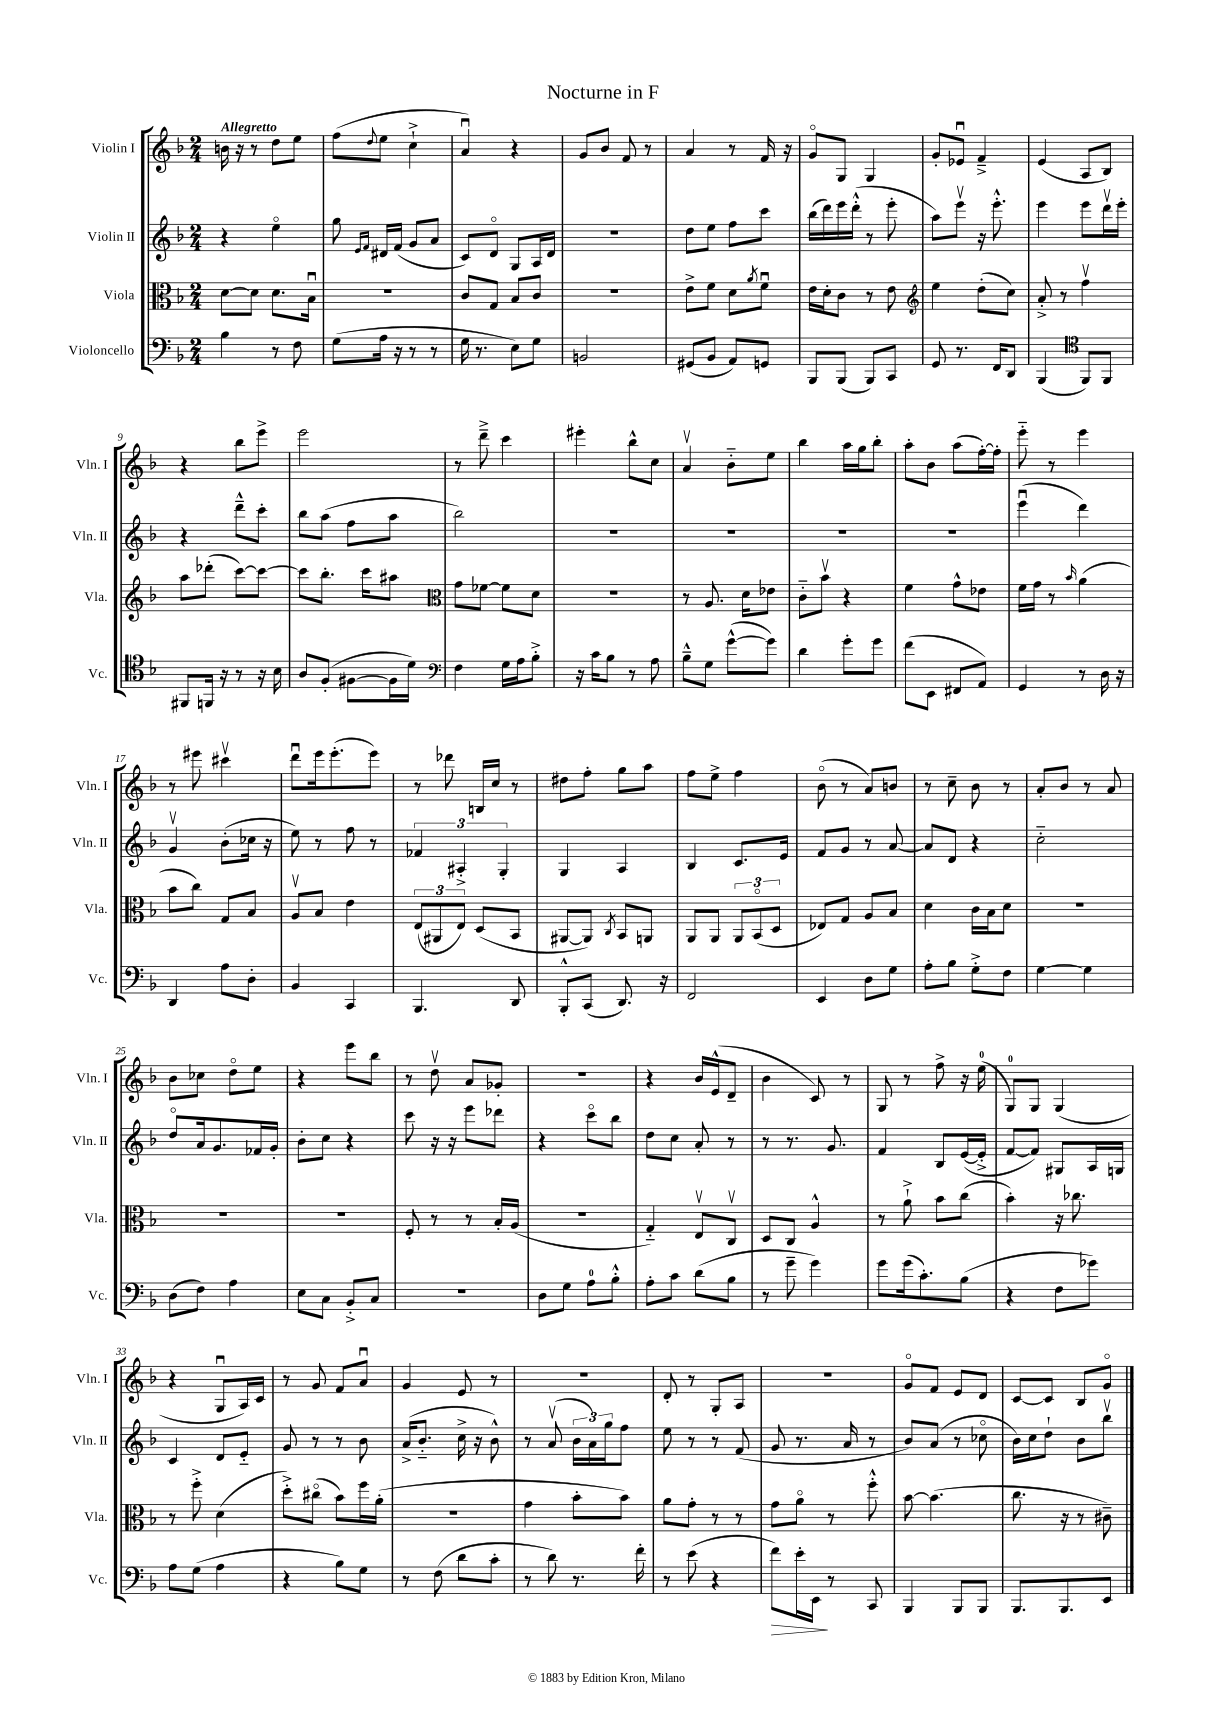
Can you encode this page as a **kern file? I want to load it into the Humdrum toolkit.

**kern	**kern	**kern	**kern
*staff4	*staff3	*staff2	*staff1
*clefF4	*clefC3	*clefG2	*clefG2
*k[b-]	*k[b-]	*k[b-]	*k[b-]
*M2/4	*M2/4	*M2/4	*M2/4
4B-	[8d	4r	16b
.	.	.	16r
.	8d]	.	8r
8r	8.d	4eeo	8dd
8F	.	.	8ee
.	16B-u	.	.
=	=	=	=
(8G	2r	8gg	(8ff
.	.	16qqe	.
.	.	16qqf	8qqdd
16A	.	16d#	8ee
16r	.	(16f	.
8r	.	8g	4cc`^
8r	.	8a	.
=	=	=	=
16G	8c	8c)	4au)
8.r	.	.	.
.	8G	8do	.
8E)	8B-	8G	4r
8G	8c	16A	.
.	.	16d	.
=	=	=	=
2BB	2r	2r	8g
.	.	.	8b-
.	.	.	8f
.	.	.	8r
=	=	=	=
(8GG#	8e^	8dd	4a
8BB-	8f	8ee	.
8AA)	8d	8ff	8r
.	8qa	.	.
8GG	8fu	8ccc	16f
.	.	.	16r
=	=	=	=
8BBB-	16e	(16bb-	8go
.	16d'	16ddd)	.
(8BBB-	8c	16eee	8G
.	.	(16ddd'^^	.
8BBB-)	8r	8r	4G
8CC	8e	8eee'	.
=	=	=	=
*	*clefG2	*	*
8GG	4ee	8aa)	8g'
8.r	.	8eeev	8e-u
.	(8dd'	16r	4f~^
16FF	.	8.eee'^^	.
8DD	8cc)	.	.
=	=	=	=
(4BBB-	8a'^	4eee	(4e
.	8r	.	.
*clefC4	*	*	*
8FF)	4ffv	8eee	8A
8FF	.	16dddv	8B-)
.	.	16eee'	.
=	=	=	=
8FF#	8aa	4r	4r
16FF	(8ddd-'	.	.
16r	.	.	.
8r	[8ccc)	8ddd~^^	8bb-
16r	8ccc_	8ccc'	8eee^
16B-	.	.	.
=	=	=	=
8A	8ccc]	8bb-	2eee
(8F'	8.bb-'	(8aa	.
[8F#	.	8ff	.
.	16ccc	.	.
16F#]	8aa#	8aa	.
16d)	.	.	.
=	=	=	=
*clefF4	*clefC3	*	*
4F	8g	2bb-)	8r
.	[8f-	.	8ddd~^
16G	8f-]	.	4ccc
16A	.	.	.
8B-'^	8d	.	.
=	=	=	=
16r	2r	2r	4eee#'
16c	.	.	.
8B-	.	.	.
8r	.	.	8bb-^^
8A	.	.	8cc
=	=	=	=
8B-~^^	8r	2r	4av
8G	8.A	.	.
([8g^^	.	.	8b-'~
.	16d	.	.
8g])	8e-	.	8ee
=	=	=	=
4d	8c'~	2r	4bb-
.	8b-v	.	.
8g'	4r	.	16aa
.	.	.	16gg
8g	.	.	8bb-'
=	=	=	=
(8f	4f	2r	8aa'
8EE	.	.	8b-
8FF#	8g^^	.	(8aa
8AA)	8e-	.	[16ff')
.	.	.	16ff']
=	=	=	=
4GG	16f	(4eeeu	8eee'~
.	16g	.	.
.	8r	.	8r
.	16qqb-	.	.
8r	(4a	4ddd)	4eee
16D	.	.	.
16r	.	.	.
=	=	=	=
4DD	8b-	4gv	8r
.	8cc)	.	8eee#
8A	8G	(8b-'	4ccc#v
8D'	8B-	16cc-	.
.	.	16r	.
=	=	=	=
4BB-	8Av	8ee)	8dddu
.	8B-	8r	16eee
.	.	.	(8.eee'
4CC	4e	8ff	.
.	.	8r	8eee)
=	=	=	=
4.BBB-	(12E	6f-	8r
.	12AA#	.	.
.	.	.	8ddd-
.	12E)	6A#'^	.
.	(8D	.	16B
.	.	.	16cc
.	.	6G'	.
8DD	8BB-	.	8r
=	=	=	=
8BBB-'^^	[8AA#	4G	8dd#
(8CC	8AA#])	.	8ff'
.	8qC	.	.
8.DD)	8BB-	4A	8gg
.	8AA	.	8aa
16r	.	.	.
=	=	=	=
2FF	8AA	4B-	8ff
.	8AA	.	8ee^
.	12AA	8.c	4ff
.	(12BB-o	.	.
.	12D	.	.
.	.	16e	.
=	=	=	=
4EE	8E-)	8f	(8b-o
.	8G	8g	8r
8D	8A	8r	8a)
8G	8B-	[8a	8b
=	=	=	=
8A'	4d	8a]	8r
8B-	.	8d	8cc~
8G'^	16c	4r	8b-
.	16B-	.	.
8F	8d	.	8r
=	=	=	=
[4G	2r	2cc'~	8a'
.	.	.	8b-
4G]	.	.	8r
.	.	.	8a
=	=	=	=
(8D	2r	8ddo	8b-
8F)	.	16a	8cc-
.	.	8.g	.
4A	.	.	8ddo
.	.	16f-	8ee
.	.	16g'	.
=	=	=	=
8E	2r	8b-'	4r
8C	.	8cc	.
8BB-'^	.	4r	8eee
8C	.	.	8bb-
=	=	=	=
2r	8F'	8ccc	8r
.	8r	16r	8ddv
.	.	16r	.
.	8r	8eee	8a
.	16B-'	8ddd-	8g-'
.	(16A	.	.
=	=	=	=
8D	2r	4r	2r
8G	.	.	.
8A	.	8ccco	.
8B-'^^	.	8bb-	.
=	=	=	=
8A'	4G'~)	8dd	4r
8c	.	8cc	.
(8d	8Ev	8a'	16b-
.	.	.	(16e^^
8B-	8Cv	8r	8d~
=	=	=	=
8r	8D	8r	4b-
8g~	8C	8.r	.
4g)	4A^^	.	8c)
.	.	8.g	.
.	.	.	8r
=	=	=	=
8g	8r	4f	8G
(16g	8a`^	.	8r
8.c')	.	.	.
.	8b-	8B-	8ff^
(8B-	(8cc	([16e	16r
.	.	16e'^]	(16ee
=	=	=	=
4r	4b-')	[8f	8G)
.	.	8f])	8G
8F	16r	8G#	(4G
.	8.cc-	.	.
8g-)	.	16A	.
.	.	16G	.
=	=	=	=
8A	8r	4c	4r
(8G	8ff'^	.	.
4A	(4d	8d	8Gu
.	.	8e'~	16A)
.	.	.	16c
=	=	=	=
4r	8dd'^)	8g	8r
.	(8cc#o	8r	8g
8B-)	8b-)	8r	8f
8G	16ff	8b-	8au
.	(16a'	.	.
=	=	=	=
8r	2r	(16a^	4g
.	.	8.b-'~	.
(8F	.	.	.
8d	.	16cc^	8e
.	.	16r	.
8c'	.	8b-^^)	8r
=	=	=	=
8r	4g	8r	2r
8d)	.	(8av	.
8.r	8b-'	24b-	.
.	.	24a)	.
.	.	24gg	.
.	8b-)	8ff	.
16f'	.	.	.
=	=	=	=
8r	8a	8ee	8d'
(8e	8g'	8r	8r
4r	8r	8r	8G'
.	8r	(8f	8A
=	=	=	=
8f)	8g	8g	2r
16e'	8ao	8.r	.
16EE	.	.	.
8r	8r	.	.
.	.	16a	.
8CC	8ff'^^	8r	.
=	=	=	=
4BBB-	[8b-	8b-)	8go
.	(4.b-]	(8a	8f
8BBB-	.	8r	8e
8BBB-	.	8cc-o	8d
=	=	=	=
8.BBB-	8.cc	16b-)	[8c
.	.	16cc	.
.	.	8dd`	8c]
8.BBB-	16r	.	.
.	8r	8b-	8B-
8EE	8c#~)	8bb-v	8go
==	==	==	==
*-	*-	*-	*-
